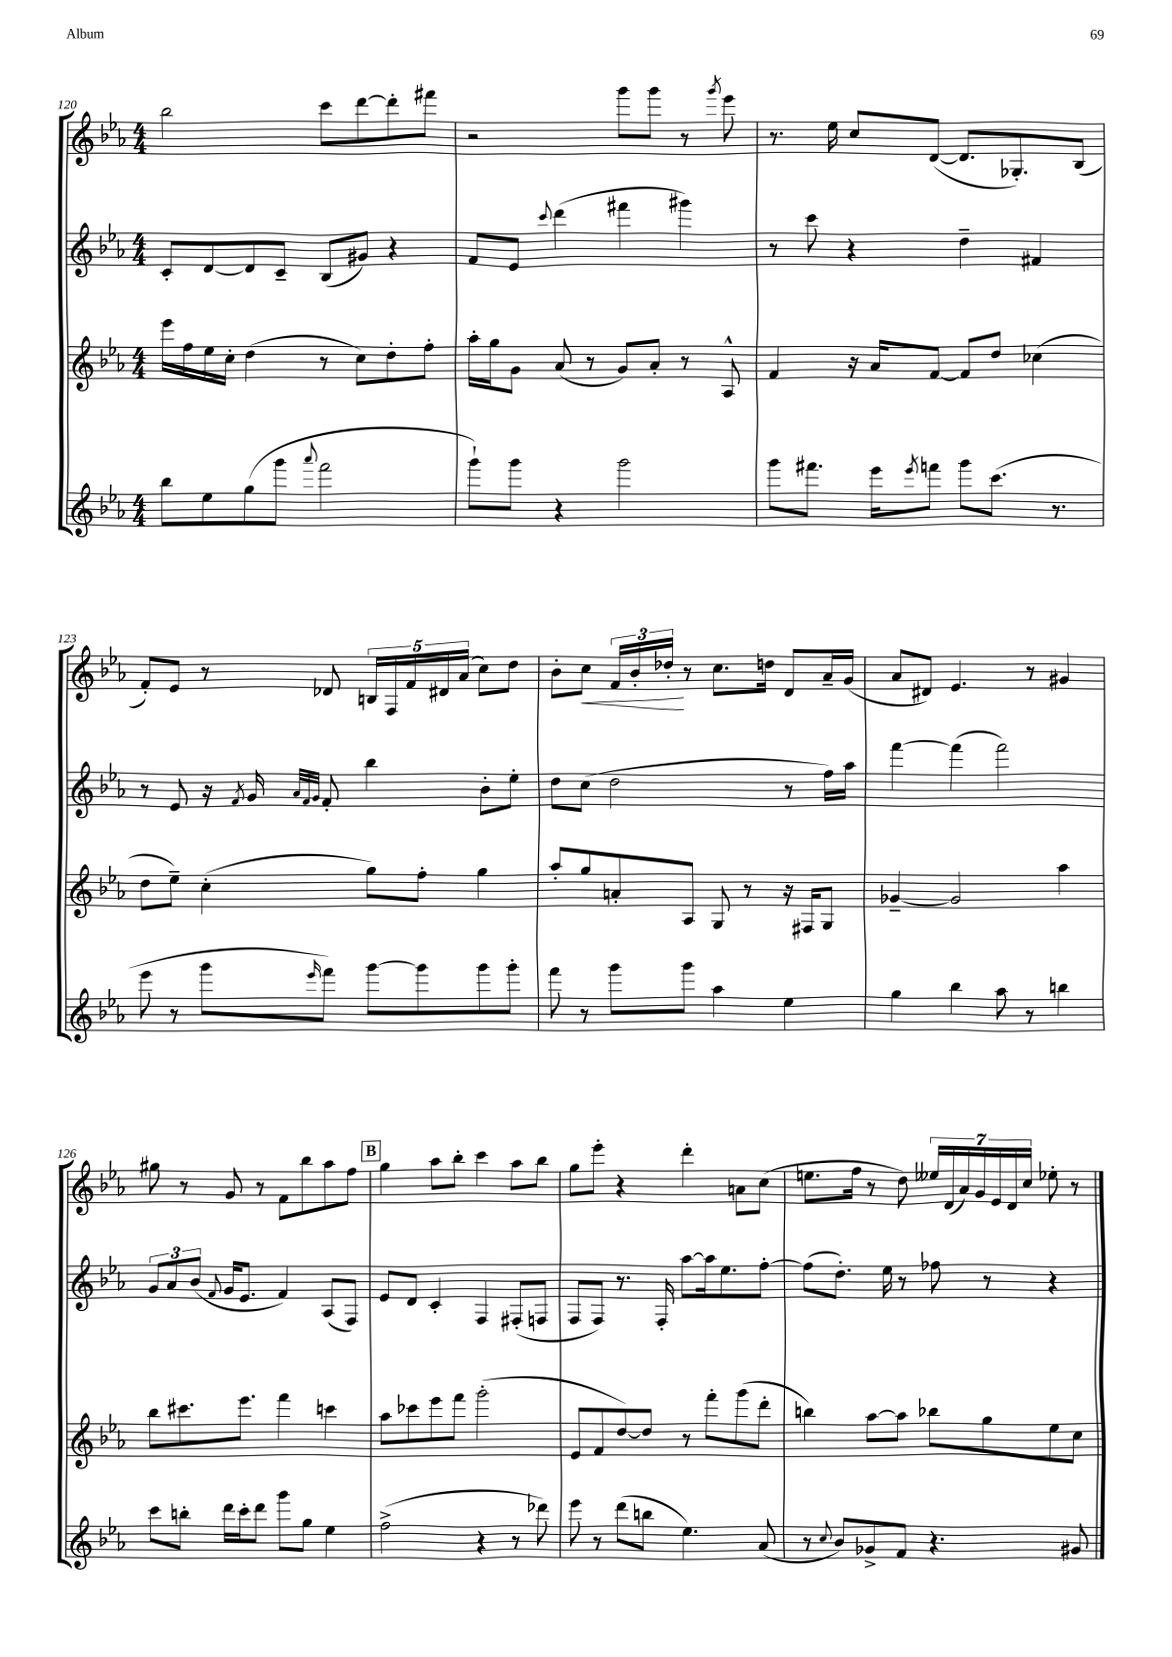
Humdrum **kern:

**kern	**kern	**kern	**kern
*staff4	*staff3	*staff2	*staff1
*clefG2	*clefG2	*clefG2	*clefG2
*k[b-e-a-]	*k[b-e-a-]	*k[b-e-a-]	*k[b-e-a-]
*M4/4	*M4/4	*M4/4	*M4/4
8bb-	16eee-	8c'	2bb-
.	16ff	.	.
8ee-	16ee-	[8d	.
.	16cc'	.	.
(8gg	(4dd	8d]	.
8ggg	.	8c~	.
8qqaaa-	.	.	.
2fff	8r	(8B-	8ccc
.	8cc)	8g#)	[8ddd
.	8dd'	4r	8ddd']
.	8ff'	.	8fff#
=	=	=	=
8ggg`)	16aa-'	8f	2r
.	16gg	.	.
8ggg	8g	8e-	.
.	.	8qqccc	.
4r	(8a-	(4ddd	.
.	8r	.	.
2ggg	8g)	4fff#	8ggg
.	8a-'	.	8ggg
.	8r	4ggg#)	8r
.	.	.	8qggg
.	8A-^^	.	8eee-
=	=	=	=
8ggg	4f	8r	8.r
8.fff#	.	8ccc	.
.	.	.	16ee-
.	16r	4r	8cc
16eee-	16a-	.	.
8qeee-	.	.	.
8fff	[8f	.	([8d
8ggg	8f]	4dd~	8.d]
(8.ccc	8dd	.	.
.	.	.	8.G-')
.	(4cc-	4f#	.
8.r	.	.	.
.	.	.	(8B-
=	=	=	=
8eee-	8dd	8r	8f')
8r	8ee-~)	8e-	8e-
8ggg	(4cc'	16r	8r
.	.	8qf	.
.	.	16g	.
.	.	32qqa-	.
.	.	32qqf	.
16qqeee-	.	32qqg	.
8fff)	.	8f'	8d-
[8ggg	8gg)	4bb-	20B
.	.	.	20F
.	.	.	20f
8ggg]	8ff'	.	.
.	.	.	20d#
.	.	.	(20a-
8ggg	4gg	8b-'	8cc)
8ggg'	.	8ee-'	8dd
=	=	=	=
8fff	8aa-'	8dd	8b-'
8r	8gg	(8cc	8cc
8ggg	8a'	2dd	24f
.	.	.	24b-'
.	.	.	24dd-'
8ggg	8A-	.	8r
4aa-	8G	.	8.cc
.	8r	.	.
.	.	.	16dd
4ee-	16r	8r	8d
.	16F#	.	.
.	8G	16ff)	16a-~
.	.	16aa-	(16g
=	=	=	=
4gg	[4g-~	[4fff	8a-
.	.	.	8d#)
4bb-	2g-]	(4fff]	4.e-
8aa-	.	2fff)	.
8r	.	.	8r
4bb	4aa-	.	4g#
=	=	=	=
8ccc	8bb-	12g	8gg#
.	.	12a-	.
8bb'	8.ccc#	.	8r
.	.	(12b-	.
.	.	8qqf	.
16ddd	.	16g	8g
16ccc'	8.eee-	8.e-	.
8ddd	.	.	8r
8ggg	4fff	4f)	8f
8gg	.	.	8bb-
4ee-	4ccc	(8A-	8aa-
.	.	8F)	8ff
=	=	=	=
(2ff^	8aa-	8e-	4gg
.	8ccc-	8d	.
.	8eee-	4c'	8aa-
.	8fff	.	8bb-'
4r	(2ggg'	4F	4ccc
8r	.	(8F#'	8aa-
8ddd-)	.	8F	8bb-
=	=	=	=
8eee-	8e-	8F	8gg
8r	8f	8F)	8eee-'
(8ddd	[8dd)	8.r	4r
8bb	8dd]	.	.
.	.	16F'	.
4.ee-)	8r	[8aa-	4ddd'
.	8fff'	16aa-]	.
.	.	8.ee-	.
.	(8ggg	.	8a
(8a-	8ddd'	[8ff'	(8cc
=	=	=	=
8r	4bb)	(8ff]	8.ee
8qqcc	.	.	.
8b-)	.	8.dd')	.
.	.	.	16ff
8g-^	[8aa-	.	8r
.	.	16ee-	.
8f	8aa-]	8r	8dd)
4.r	8bb-	8ff-	28ee--
.	.	.	(28d
.	.	.	28a-)
.	.	.	28g
.	8gg	8r	.
.	.	.	28e-
.	.	.	28d
.	.	.	28cc
.	8ee-	4r	8ee-'
8g#	8cc	.	8r
==	==	==	==
*-	*-	*-	*-
